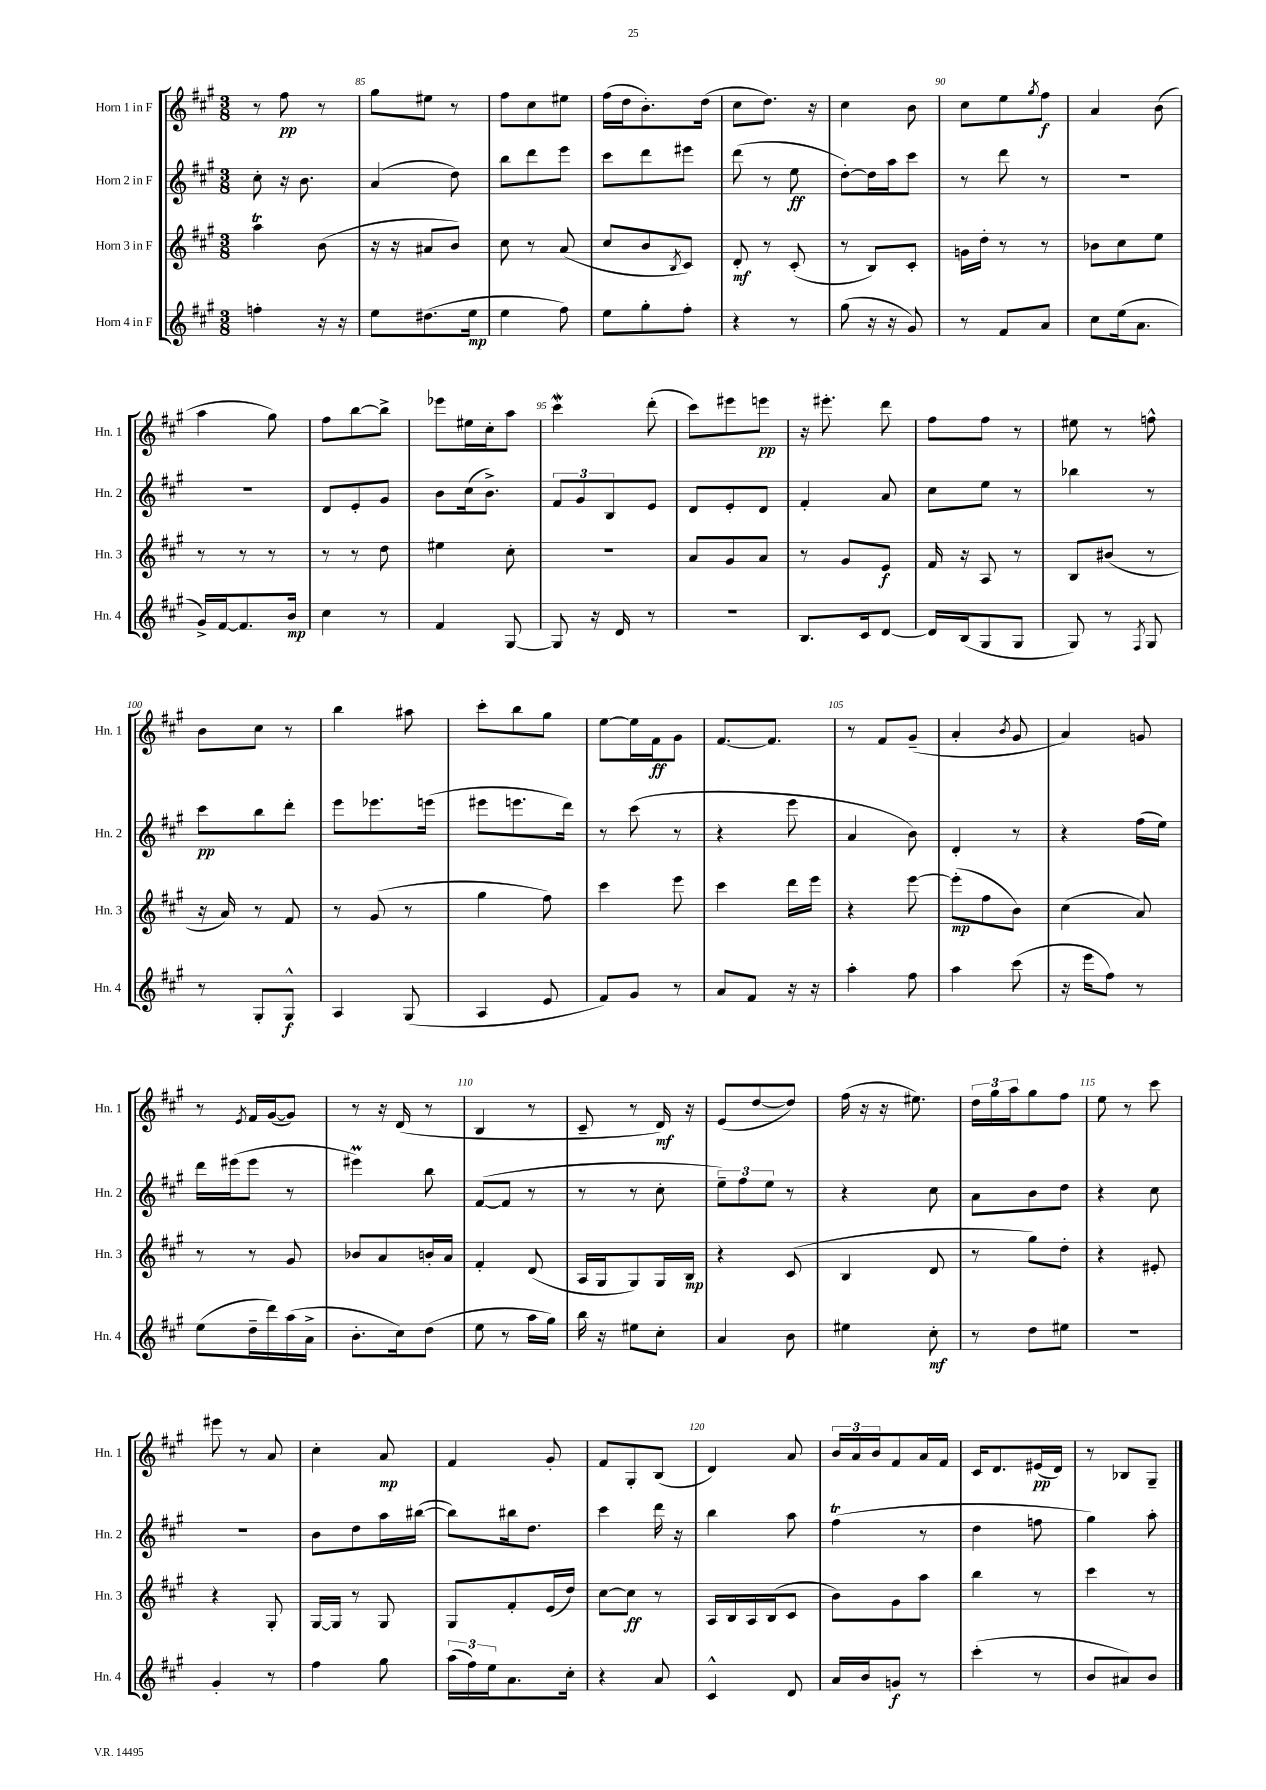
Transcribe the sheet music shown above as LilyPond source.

<<
\new StaffGroup <<
\new Staff = "s0" \with { instrumentName = "Horn 1 in F" shortInstrumentName = "Hn. 1" } {
    \clef treble \key a \major \numericTimeSignature \time 3/8
    r8 fis''8\pp r8 |
    gis''8 eis''8 r8 |
    fis''8 cis''8 eis''8 |
    fis''16( d''16 b'8.-.) d''16( |
    cis''8 d''8.) r16 |
    cis''4 b'8 |
    cis''8 e''8 \acciaccatura { gis''8 } fis''8\f |
    a'4 b'8( |
    a''4 gis''8) |
    fis''8 b''8~ b''8-> |
    ees'''8 eis''16 cis''16-. a''8 |
    cis'''4\mordent d'''8-.( |
    cis'''8) eis'''8 e'''8\pp |
    r16 eis'''8.-. d'''8 |
    fis''8 fis''8 r8 |
    eis''8 r8 f''8-^ |
    b'8 cis''8 r8 |
    b''4 ais''8 |
    cis'''8-. b''8 gis''8 |
    e''8~ e''16 fis'16\ff gis'8 |
    fis'8.~ fis'8. |
    r8 fis'8 gis'8--( |
    a'4-. \acciaccatura { b'8 } gis'8 |
    a'4) g'8 |
    r8 \acciaccatura { e'8 } fis'16 gis'16~( gis'8) |
    r8 r16 d'16( r8 |
    b4 r8 |
    cis'8-- r8 d'16\mf) r16 |
    e'8( d''8~ d''8) |
    fis''16( r16 r16 eis''8.) |
    \tuplet 3/2 { d''16 gis''16 a''16 } gis''8 fis''8 |
    e''8 r8 cis'''8 |
    eis'''8 r8 a'8 |
    cis''4-. a'8\mp |
    fis'4 gis'8-. |
    fis'8 gis8-. b8( |
    d'4) a'8 |
    \tuplet 3/2 { b'16 a'16 b'16 } fis'8 a'16 fis'16 |
    cis'16 d'8. eis'16\pp( d'16) |
    r8 bes8 gis8-- \bar "|." |
}
\new Staff = "s1" \with { instrumentName = "Horn 2 in F" shortInstrumentName = "Hn. 2" } {
    \clef treble \key a \major \numericTimeSignature \time 3/8
    cis''8-. r16 b'8. |
    a'4( d''8) |
    b''8 d'''8 e'''8 |
    cis'''8 d'''8 eis'''8 |
    d'''8( r8 e''8\ff |
    d''8~-.) d''16 a''16 cis'''8 |
    r8 d'''8 r8 |
    R4. |
    R4. |
    d'8 e'8-. gis'8 |
    b'8 cis''16( b'8.->) |
    \tuplet 3/2 { fis'8 gis'8 b8 } e'8 |
    d'8 e'8-. d'8 |
    fis'4-. a'8 |
    cis''8 e''8 r8 |
    bes''4 r8 |
    cis'''8\pp b''8 d'''8-. |
    e'''8 ees'''8. e'''16( |
    eis'''8 e'''8. d'''16) |
    r8 cis'''8( r8 |
    r4 e'''8 |
    a'4 b'8) |
    d'4-. r8 |
    r4 fis''16( e''16) |
    d'''16 eis'''16( eis'''8 r8 |
    eis'''4\prall) b''8 |
    fis'8~( fis'8 r8 |
    r8 r8 cis''8-. |
    \tuplet 3/2 { e''8--) fis''8 e''8 } r8 |
    r4 cis''8 |
    a'8 b'8 d''8 |
    r4 cis''8 |
    R4. |
    b'8 d''8 a''16 bis''16~( |
    bis''8) bis''16 d''8. |
    cis'''4 d'''16 r16 |
    b''4 a''8 |
    fis''4\trill( r8 |
    d''4 f''8 |
    gis''4) a''8-. \bar "|." |
}
\new Staff = "s2" \with { instrumentName = "Horn 3 in F" shortInstrumentName = "Hn. 3" } {
    \clef treble \key a \major \numericTimeSignature \time 3/8
    a''4\trill b'8( |
    r16 r16 ais'8 b'8) |
    cis''8 r8 a'8( |
    cis''8 b'8 \acciaccatura { b8 } cis'8) |
    d'8-.\mf r8 cis'8-.( |
    r8 b8) cis'8-. |
    g'16 d''16-. r8 r8 |
    bes'8 cis''8 e''8 |
    r8 r8 r8 |
    r8 r8 d''8 |
    eis''4 cis''8-. |
    R4. |
    a'8 gis'8 a'8 |
    r8 gis'8 e'8\f |
    fis'16 r16 a8 r8 |
    b8 bis'8( r8 |
    r16 a'16) r8 fis'8 |
    r8 gis'8( r8 |
    gis''4 fis''8) |
    cis'''4 e'''8 |
    cis'''4 d'''16 e'''16 |
    r4 e'''8~ |
    e'''8-.\mp( fis''8 b'8) |
    cis''4( a'8) |
    r8 r8 gis'8 |
    bes'8 a'8 b'16-. a'16 |
    fis'4-. d'8( |
    a16 gis16 gis8) gis16 b16\mp |
    r4 cis'8( |
    b4 d'8 |
    r8 gis''8) d''8-. |
    r4 eis'8-. |
    r4 gis8-. |
    gis16~ gis16 r8 gis8 |
    gis8 fis'8-. e'16( d''16) |
    cis''8~ cis''8\ff r8 |
    a16 b16 a16 b16( cis'8 |
    b'8) gis'8 a''8 |
    b''4 r8 |
    cis'''4 r8 \bar "|." |
}
\new Staff = "s3" \with { instrumentName = "Horn 4 in F" shortInstrumentName = "Hn. 4" } {
    \clef treble \key a \major \numericTimeSignature \time 3/8
    f''4-. r16 r16 |
    e''8 dis''8.( e''16\mp |
    e''4 fis''8) |
    e''8 gis''8-. fis''8-. |
    r4 r8 |
    gis''8( r16 r16 gis'8) |
    r8 fis'8 a'8 |
    cis''8 e''16( a'8. |
    gis'16->) fis'16~ fis'8. b'16\mp |
    cis''4 r8 |
    fis'4 gis8~ |
    gis8 r16 d'16 r8 |
    R4. |
    b8. cis'16 d'8~ |
    d'16 b16( gis8 gis8 |
    gis8) r8 \acciaccatura { fis8 } gis8 |
    r8 gis8-. gis8-^\f |
    a4 gis8( |
    a4 e'8 |
    fis'8) gis'8 r8 |
    a'8 fis'8 r16 r16 |
    a''4-. fis''8 |
    a''4 cis'''8( |
    r16 e'''16 fis''8) r8 |
    e''8( d''16-- d'''16) a''16( a'16-> |
    b'8.-. cis''16) d''8( |
    e''8 r8 a''16 gis''16) |
    b''16 r16 eis''8 cis''8-. |
    a'4 b'8 |
    eis''4 cis''8-.\mf |
    r8 d''8 eis''8 |
    R4. |
    gis'4-. r8 |
    fis''4 gis''8 |
    \tuplet 3/2 { a''16( fis''16) e''16 } a'8. cis''16-. |
    r4 a'8 |
    cis'4-^ d'8 |
    a'16 b'16 g'8\f r8 |
    cis'''4-.( r8 |
    b'8 ais'8) b'8 \bar "|." |
}
>>
>>
\layout { \context { \Score currentBarNumber = #84 \override BarNumber.break-visibility = ##(#f #t #t) barNumberVisibility = #(every-nth-bar-number-visible 5) } }
